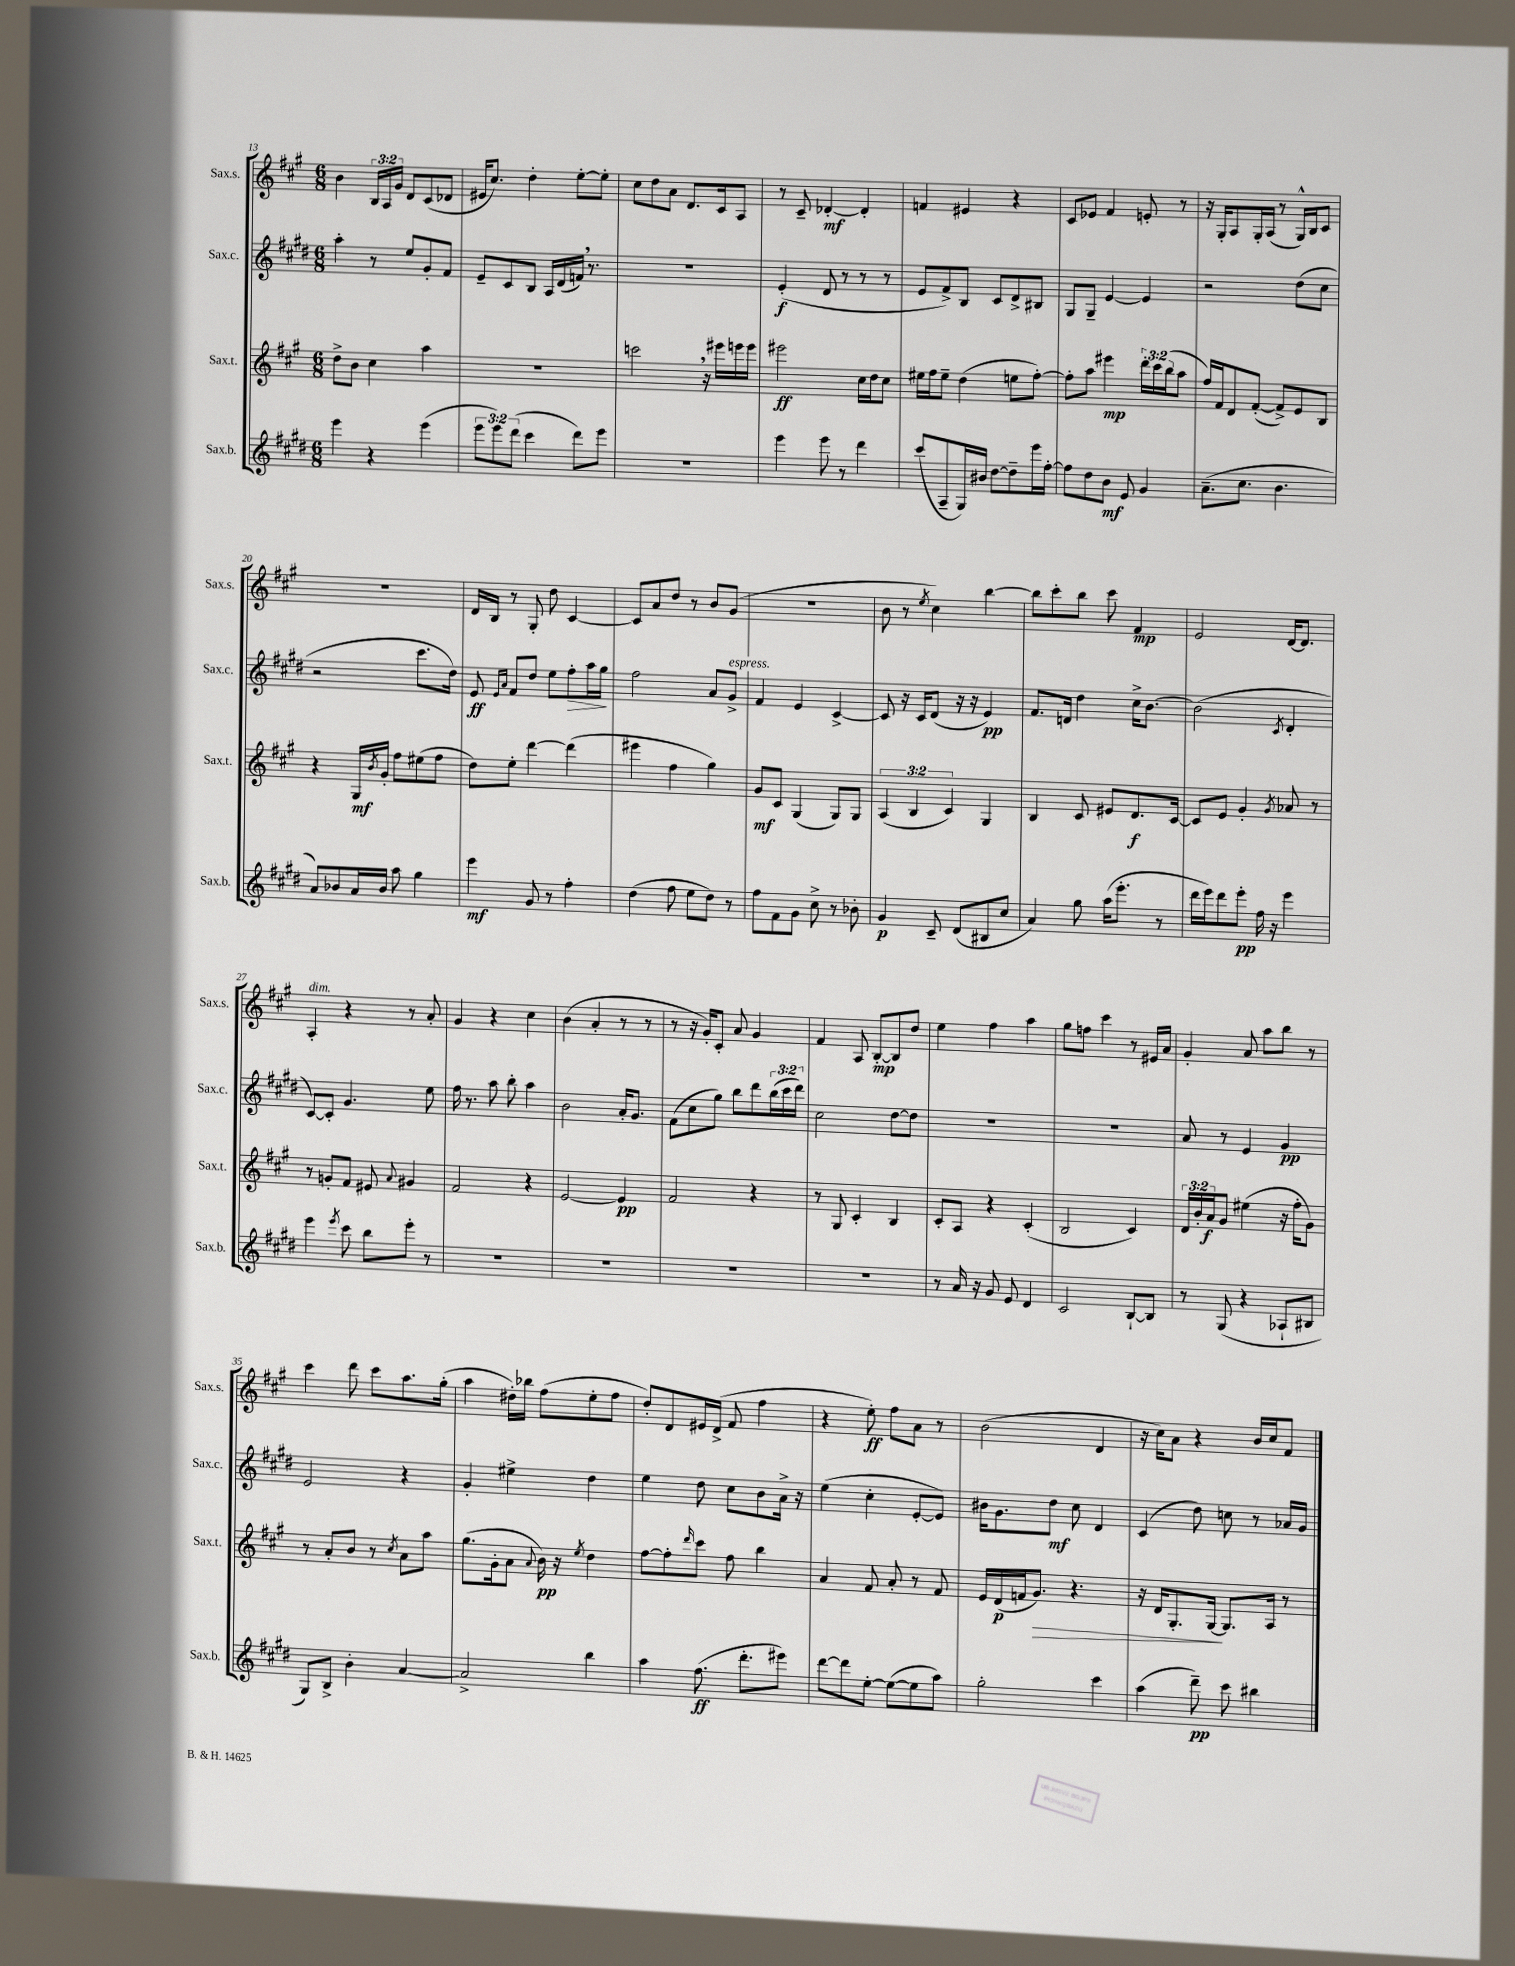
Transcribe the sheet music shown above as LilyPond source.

<<
\new StaffGroup <<
\new Staff = "s0" \with { instrumentName = "Sax.s." shortInstrumentName = "Sax.s." } {
    \clef treble \key a \major \numericTimeSignature \time 6/8 \override Staff.TupletNumber.text = #tuplet-number::calc-fraction-text
    b'4 \tuplet 3/2 { b16 a16 gis'16 } d'8 cis'8( des'8 |
    eis'16 cis''8.) d''4-. e''8~-. e''8-. |
    cis''8 d''8 a'8 d'8. cis'16 a8 |
    r8 cis'8-- des'4~-.\mf des'4-. |
    f'4 eis'4 r4 |
    cis'8 ees'8 fis'4 e'8-. r8 |
    r16 gis16-. a8 gis16-. a16( r8 gis16-^) b16 cis'8 |
    R2. |
    d'16 b16 r8 gis8-. d''8 cis'4~ |
    cis'8 a'8 d''8 r8 b'8 gis'8( |
    R2. |
    b'8 r8 \acciaccatura { e''8 } cis''4) b''4~ |
    b''8 cis'''8-. b''8 cis'''8 fis'4\mp |
    e'2 d'16~ d'8. |
    a4-.^\markup { \italic "dim." } r4 r8 a'8-. |
    gis'4 r4 cis''4 |
    b'4( a'4-. r8 r8 |
    r8 r16 gis'16-.) cis'8-. a'8 gis'4 |
    fis'4 a8 b8~-.\mp b8 d''8 |
    e''4 fis''4 a''4 |
    gis''8 f''8 cis'''4 r8 eis'16 a'16 |
    gis'4-. a'8 a''8 b''8 r8 |
    cis'''4 d'''8 cis'''8 a''8. gis''16-.( |
    a''4 dis''16-.) bes''16 fis''8( e''8-. fis''8 |
    d''8-.) d'8 eis'16 d'16->( fis'8 fis''4 |
    r4 e''8-.\ff) fis''8 a'8 r8 |
    b'2( d'4 |
    r16 cis''16) a'8 r4 b'16 cis''16 fis'8 \bar "|." |
}
\new Staff = "s1" \with { instrumentName = "Sax.c." shortInstrumentName = "Sax.c." } {
    \clef treble \key e \major \numericTimeSignature \time 6/8 \override Staff.TupletNumber.text = #tuplet-number::calc-fraction-text
    a''4-. r8 e''8 gis'8-. fis'8 |
    e'8-- cis'8 b8 a16 dis'16( f'16) \breathe r8. |
    R2. |
    e'4-.\f( dis'8 r8 r8 r8 |
    e'8 fis'8->) b8 cis'8 dis'8-> bis8 |
    gis8 gis8-- e'4~ e'4 |
    r2 dis''8( cis''8 |
    r2 cis'''8. dis''16) |
    e'8\ff \grace { e'16 a'16 } fis'8 dis''8 e''8 fis''8-.\> a''16 gis''16\! |
    fis''2 a'8 gis'8->^\markup { \italic "espress." } |
    fis'4 e'4 cis'4~-> |
    cis'8 r16 cis'16 dis'8( r16 r16 e'4\pp) |
    fis'8. d'16 dis''4 cis''16-> b'8.~ |
    b'2( \acciaccatura { cis'8 } dis'4-. |
    cis'8~) cis'8-. gis'4. e''8 |
    fis''16 r8. a''8 b''8-. a''4 |
    b'2 a'16-. gis'8. |
    fis'8( cis''8 gis''8) b''8 dis'''8 \tuplet 3/2 { b''16( cis'''16 dis'''16) } |
    cis''2 dis''8~ dis''8 |
    R2. |
    R2. |
    a'8 r8 e'4 gis'4\pp |
    e'2 r4 |
    gis'4-. eis''4-> dis''4 |
    e''4 dis''8 cis''8 b'8 a'16-> r16 |
    e''4( cis''4-. e'8~-. e'8) |
    bis'16 gis'8. dis''8\mf cis''8 dis'4 |
    cis'4( dis''8) c''8 r8 aes'16 gis'16 \bar "|." |
}
\new Staff = "s2" \with { instrumentName = "Sax.t." shortInstrumentName = "Sax.t." } {
    \clef treble \key a \major \numericTimeSignature \time 6/8 \override Staff.TupletNumber.text = #tuplet-number::calc-fraction-text
    d''8-> b'8 cis''4 a''4 |
    R2. |
    c'''2 \breathe r16 eis'''16 e'''16 e'''16 |
    eis'''2\ff cis''16 d''16 cis''8 |
    eis''16 fis''16 eis''8-- d''4( e''8 fis''8~-.) |
    fis''8-. a''8 eis'''4\mp \tuplet 3/2 { d'''16-. cis'''16 b''16( } a''8 |
    fis''16) fis'16 d'8 fis'8~-.( fis'8->) e'8 b8 |
    r4 gis16\mf \acciaccatura { b'8 } gis'16-. fis''8 eis''8( fis''8 |
    d''8) e''8-. d'''4~ d'''4( |
    eis'''4 fis''4 gis''4) |
    gis'8\mf cis'8 gis4( gis8) gis8 |
    \tuplet 3/2 { a4( b4 cis'4) } gis4 |
    b4 cis'8 eis'8 d'8.\f cis'16~ |
    cis'8 e'8 gis'4-. \acciaccatura { gis'8 } aes'8 r8 |
    r8 g'8-. fis'8 eis'8 \appoggiatura { a'8 } gis'4 |
    fis'2 r4 |
    e'2~ e'4\pp |
    fis'2 r4 |
    r8 gis8 cis'4-. b4 |
    cis'8-. a8 r4 cis'4-.( |
    b2 cis'4) |
    \tuplet 3/2 { d'16 b'16-. a'16\f } gis'8 eis''4( r16 fis''16-. gis'8) |
    r8 a'8-. b'8 r8 \acciaccatura { cis''8 } a'8 a''8 |
    gis''8.( gis'16-. a'8 \appoggiatura { a'8 } b'16\pp) r16 \acciaccatura { e''8 } d''4 |
    fis''8~ fis''8-. \grace { d'''16 } cis'''8 fis''8 b''4 |
    a'4 fis'8 a'8-. r8 fis'8 |
    e'16 d'16\p( f'16 gis'8.\>) r4. |
    r16 d'16 gis8.-. gis16~\! gis8. a16 r8 \bar "|." |
}
\new Staff = "s3" \with { instrumentName = "Sax.b." shortInstrumentName = "Sax.b." } {
    \clef treble \key e \major \numericTimeSignature \time 6/8 \override Staff.TupletNumber.text = #tuplet-number::calc-fraction-text
    e'''4 r4 e'''4( |
    \tuplet 3/2 { e'''8 e'''8) dis'''8( } cis'''4 dis'''8) e'''8 |
    R2. |
    e'''4 e'''8 r8 dis'''4 |
    cis'''8( a8-- gis16) bis'16 dis''8~ dis''8-- e'''16 fis''16~-. |
    fis''8 dis''8 b'8\mf e'8 gis'4 |
    a'8.--( cis''8. b'4. |
    a'8) bes'8 a'16 bes'16 a''8 gis''4 |
    e'''4\mf gis'8 r8 fis''4-. |
    dis''4( fis''8 e''8 dis''8) r8 |
    fis''8 fis'8 gis'8 cis''8-> r8 bes'8-. |
    gis'4\p cis'8-- dis'8( bis8 cis''8 |
    a'4) gis''8 a''16( e'''8.-. r8 |
    dis'''16 e'''16) dis'''8 e'''8-.\pp fis''16 r16 e'''4 |
    e'''4 \acciaccatura { e'''8 } cis'''8 b''8 e'''8-. r8 |
    R2. |
    R2. |
    R2. |
    R2. |
    r8 a'16 r16 gis'8 e'8 dis'4 |
    cis'2 b8~-! b8 |
    r8 gis8( r4 aes8-! bis8 |
    gis8) b8-> b'4-. a'4~ |
    a'2-> b''4 |
    a''4 fis''8.\ff( dis'''8.-. eis'''8) |
    dis'''8~ dis'''8 e''8~-. e''8~( e''8 a''8) |
    gis''2-. cis'''4 |
    a''4( dis'''8--\pp) cis'''8 bis''4 \bar "|." |
}
>>
>>
\layout { \context { \Score currentBarNumber = #13 } }
